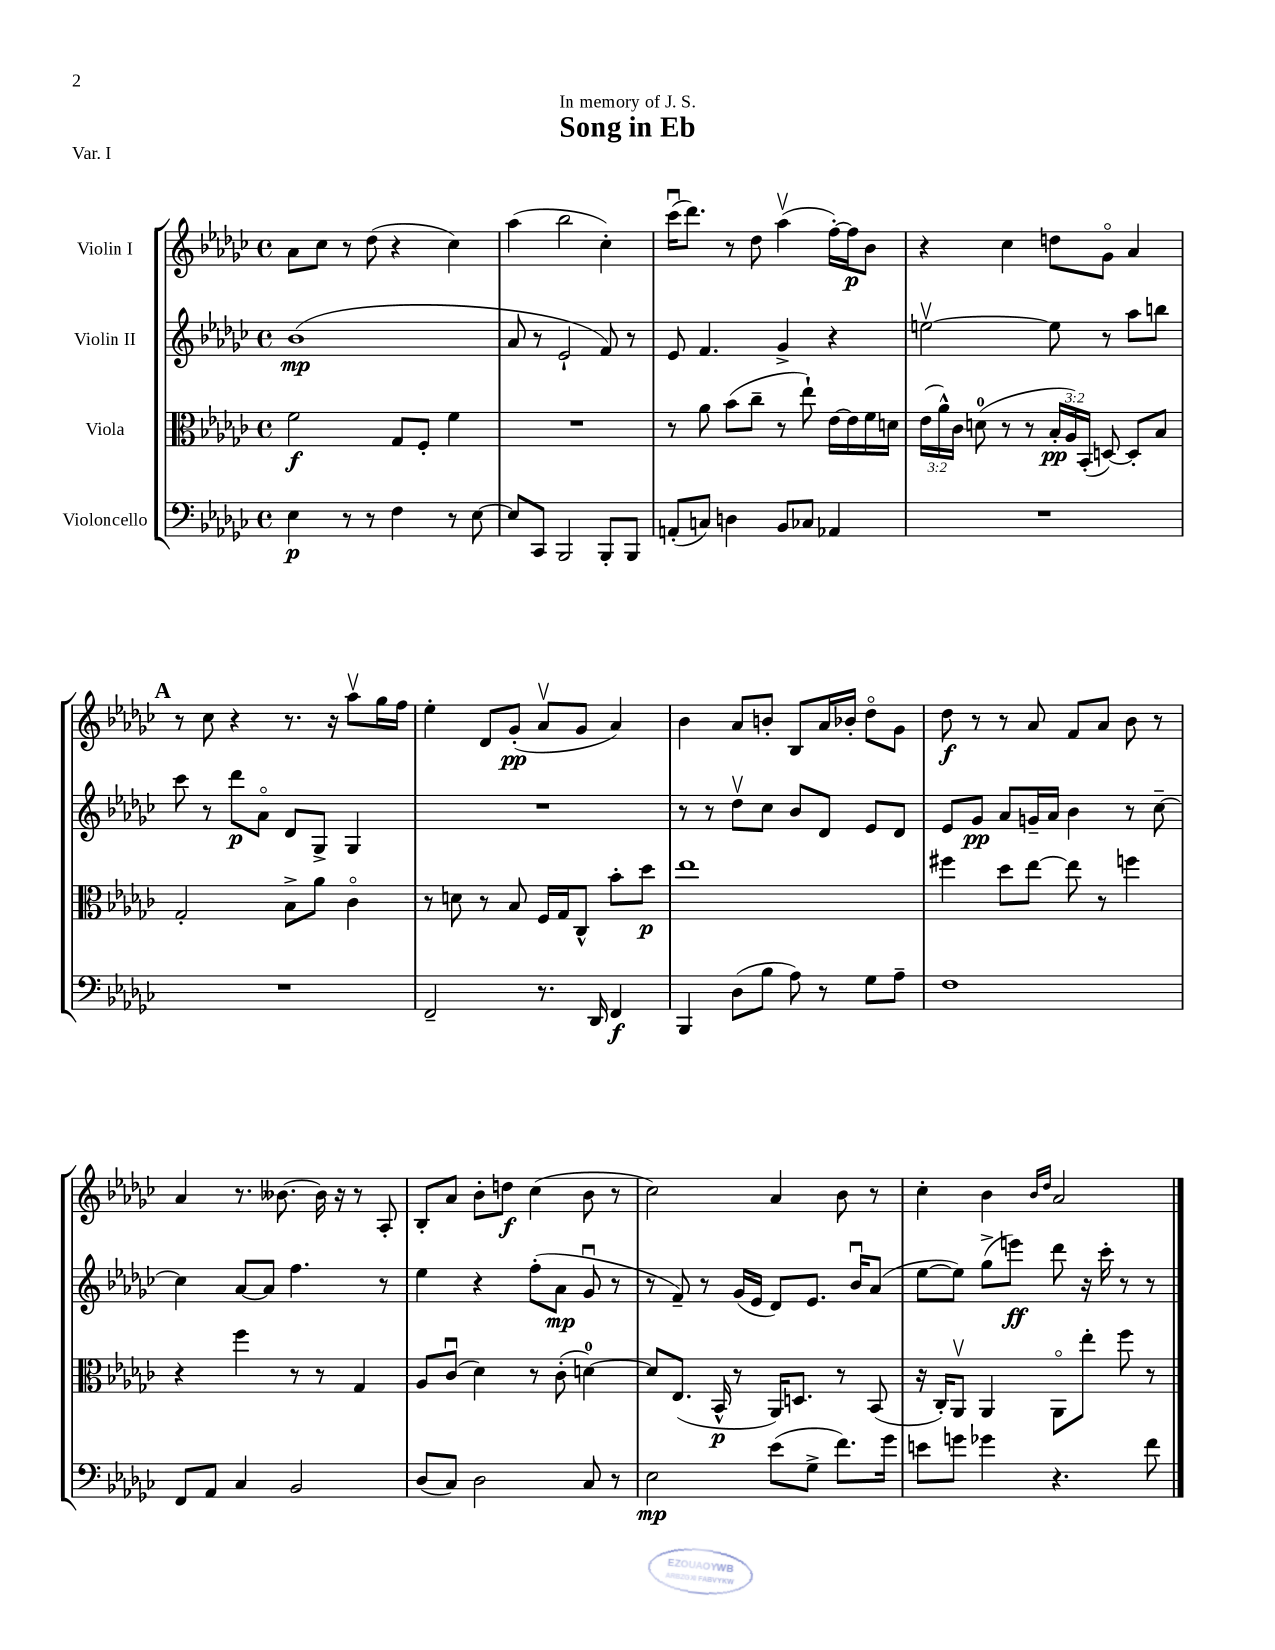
\header { title = "Song in Eb" dedication = "In memory of J. S." piece = "Var. I" }
<<
\new StaffGroup <<
\new Staff = "s0" \with { instrumentName = "Violin I" } {
    \clef treble \key ges \major \defaultTimeSignature \time 4/4
    \autoBeamOff aes'8[ ces''8] r8 des''8( r4 ces''4) |
    aes''4( bes''2 ces''4-.) |
    ces'''16[\downbow( des'''8.]) r8 des''8 aes''4\upbow( f''16[~-.) f''16\p bes'8] |
    r4 ces''4 d''8[ ges'8]\flageolet aes'4 |
    \mark \markup { \bold "A" } r8 ces''8 r4 r8. r16 aes''8[\upbow ges''16 f''16] |
    ees''4-. des'8[ ges'8]-.\pp( aes'8[\upbow ges'8] aes'4) |
    bes'4 aes'8[ b'8]-. bes8[ aes'16 bes'16]-. des''8[\flageolet ges'8] |
    des''8\f r8 r8 aes'8 f'8[ aes'8] bes'8 r8 |
    aes'4 r8. beses'8.~ beses'16 r16 r8 aes8-. |
    bes8[-. aes'8] bes'8[-. d''8]\f ces''4( bes'8 r8 |
    ces''2) aes'4 bes'8 r8 |
    ces''4-. bes'4 \grace { bes'16[ des''16] } aes'2 \bar "|." |
}
\new Staff = "s1" \with { instrumentName = "Violin II" } {
    \clef treble \key ges \major \defaultTimeSignature \time 4/4
    \autoBeamOff bes'1\mp( |
    aes'8 r8 ees'2-! f'8) r8 |
    ees'8 f'4. ges'4-> r4 |
    e''2~\upbow e''8 r8 aes''8[ b''8] |
    \mark \markup { \bold "A" } ces'''8 r8 des'''8[\p aes'8]\flageolet des'8[ ges8]-> ges4 |
    R1 |
    r8 r8 des''8[\upbow ces''8] bes'8[ des'8] ees'8[ des'8] |
    ees'8[ ges'8]\pp aes'8[ g'16-- aes'16] bes'4 r8 ces''8~-- |
    ces''4 aes'8[~ aes'8] f''4. r8 |
    ees''4 r4 f''8[-.( aes'8]\mp ges'8\downbow r8 |
    r8 f'8--) r8 ges'16[( ees'16] des'8[) ees'8.] bes'16[\downbow aes'8]( |
    ees''8[~ ees''8]) ges''8[->( e'''8]\ff) des'''8 r16 ces'''16-. r8 r8 \bar "|." |
}
\new Staff = "s2" \with { instrumentName = "Viola" } {
    \clef alto \key ges \major \defaultTimeSignature \time 4/4 \override Staff.TupletNumber.text = #tuplet-number::calc-fraction-text
    \autoBeamOff f'2\f ges8[ f8]-. f'4 |
    R1 |
    r8 aes'8 bes'8[( ces''8]-- r8 ees''8-!) ees'16[~ ees'16 f'16 d'16] |
    \tuplet 3/2 { ees'16[( aes'16-^) ces'16] } d'8-0( r8 r8 \tuplet 3/2 { bes16[-.\pp aes16) bes,16]-.( } d8~) d8[-. bes8] |
    \mark \markup { \bold "A" } ges2-. bes8[-> aes'8] ces'4\flageolet |
    r8 d'8 r8 bes8 f16[ ges16 ces8]-^ bes'8[-. des''8]\p |
    ees''1 |
    fis''4 des''8[ ees''8]~ ees''8 r8 f''4 |
    r4 f''4 r8 r8 ges4 |
    aes8[ ces'8]\downbow( des'4) r8 ces'8-.( d'4-0~) |
    d'8[ ees8.]( bes,16-^\p r8 aes,16[) d8.] r8 bes,8( |
    r16 ces16[-.) aes,8]\upbow aes,4 aes,8[\flageolet ees''8]-. f''8 r8 \bar "|." |
}
\new Staff = "s3" \with { instrumentName = "Violoncello" } {
    \clef bass \key ges \major \defaultTimeSignature \time 4/4
    \autoBeamOff ees4\p r8 r8 f4 r8 ees8~ |
    ees8[ ces,8] bes,,2 bes,,8[-. bes,,8] |
    a,8[-.( c8]) d4 bes,8[ ces8] aes,4 |
    R1 |
    \mark \markup { \bold "A" } R1 |
    f,2-- r8. des,16 f,4\f |
    bes,,4 des8[( bes8] aes8) r8 ges8[ aes8]-- |
    f1 |
    f,8[ aes,8] ces4 bes,2 |
    des8[( ces8]) des2 ces8 r8 |
    ees2\mp ees'8[( ges8]-> f'8.[) ges'16] |
    e'8[ g'8] ges'4 r4. f'8 \bar "|." |
}
>>
>>
\layout { \context { \Score \remove "Bar_number_engraver" } }
